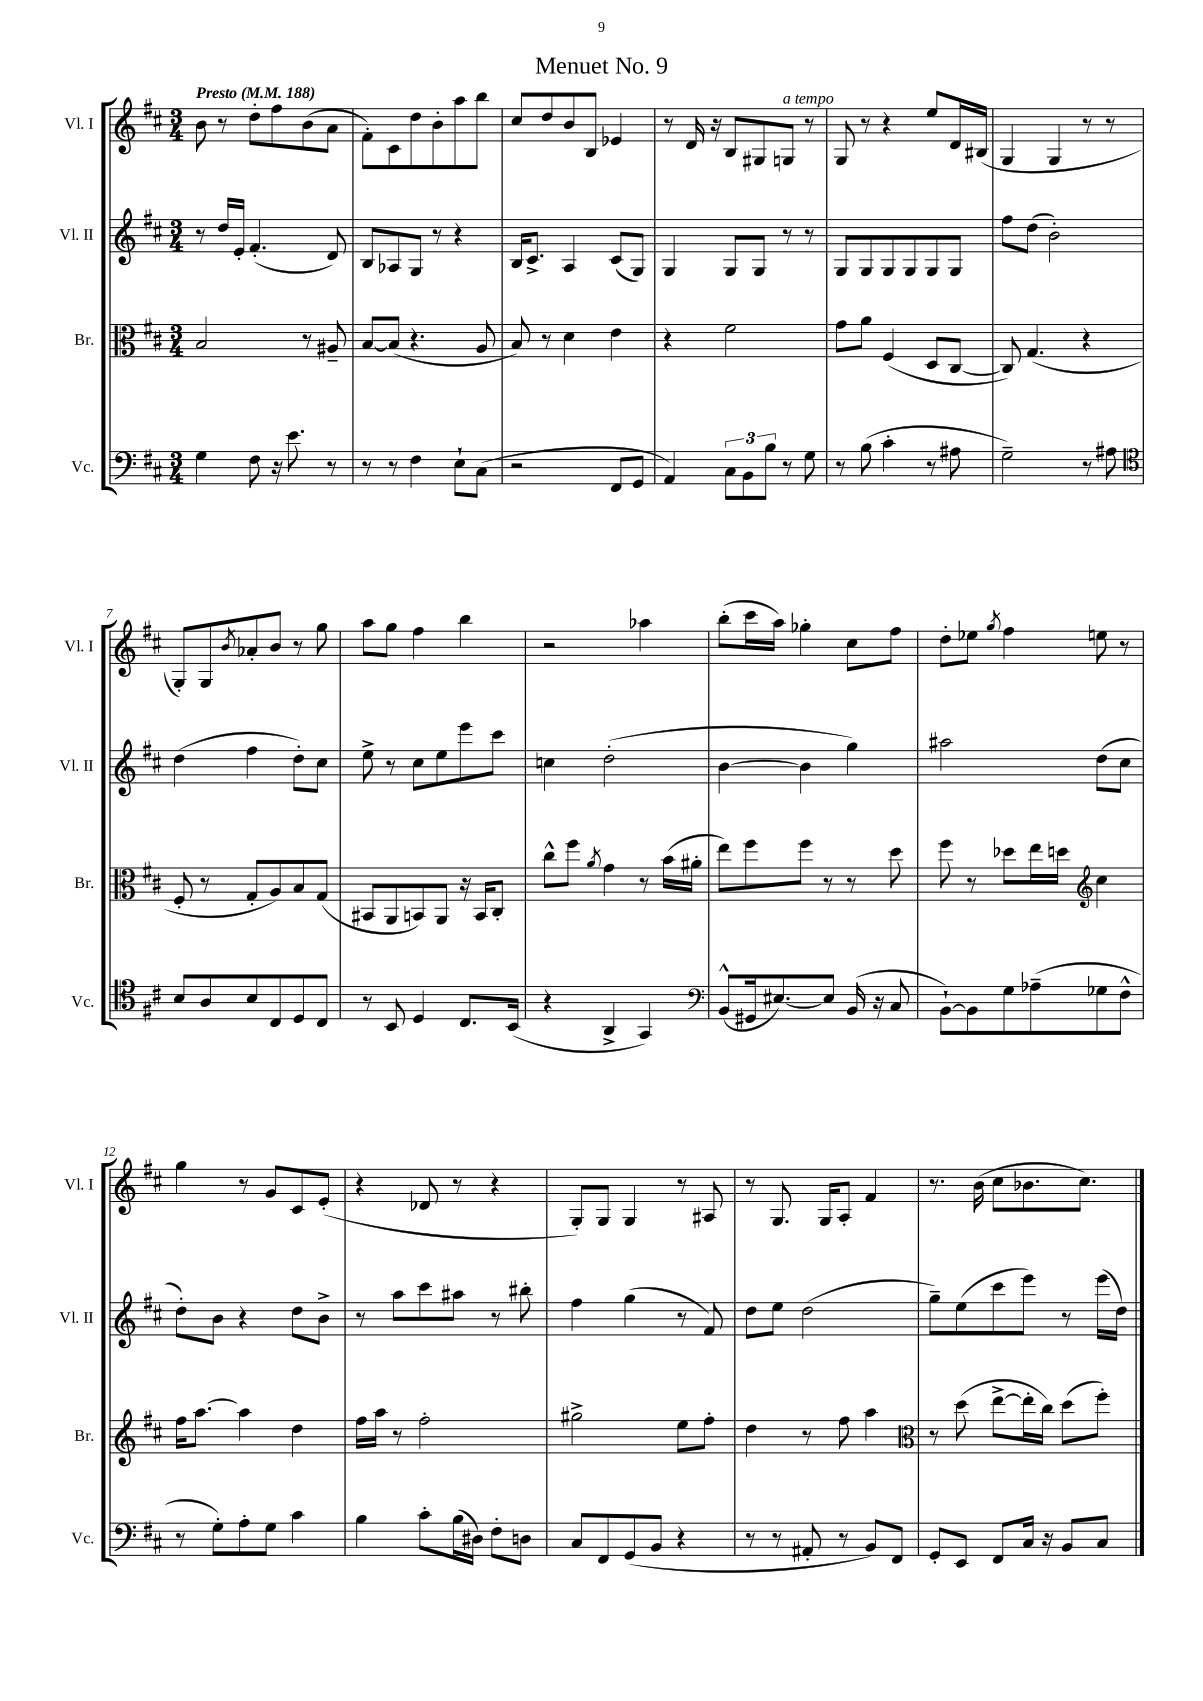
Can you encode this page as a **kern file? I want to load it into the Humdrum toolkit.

**kern	**kern	**kern	**kern
*staff4	*staff3	*staff2	*staff1
*clefF4	*clefC3	*clefG2	*clefG2
*k[f#c#]	*k[f#c#]	*k[f#c#]	*k[f#c#]
*M3/4	*M3/4	*M3/4	*M3/4
*MM188	*MM188	*MM188	*MM188
4G	2B	8r	8b
.	.	16dd	8r
.	.	16e'	.
8F#	.	(4.f#'	8dd'
16r	.	.	8ff#
8.e	.	.	.
.	8r	.	(8b
8r	8A#~	8d)	8a
=	=	=	=
8r	[8B	8B	8f#')
8r	(8B]	8A-	8c#
4F#	4.r	8G	8dd
.	.	8r	8b'
8E`	.	4r	8aa
(8C#	8A	.	8bb
=	=	=	=
2r	8B)	16B	8cc#
.	.	8.c#^	.
.	8r	.	8dd
.	4d	4A	8b
.	.	.	8B
8FF#	4e	(8c#	4e-
8GG	.	8G)	.
=	=	=	=
4AA)	4r	4G	8r
.	.	.	16d
.	.	.	16r
12C#	2f#	8G	8B
12BB	.	.	.
.	.	8G	8G#
12B	.	.	.
8r	.	8r	8G
8G	.	8r	8r
=	=	=	=
8r	8g	8G	8G
(8B	8a	8G	8r
4c#'	(4F#	8G	4r
.	.	8G	.
8r	8D	8G	8ee
8A#	[8C#	8G	16d
.	.	.	(16B#
=	=	=	=
2G~)	8C#])	8ff#	4G
.	(4.G	(8dd	.
.	.	2b')	4G
8r	4r	.	8r
8A#	.	.	8r
=	=	=	=
*clefC4	*	*	*
8B	8F#'	(4dd	8G')
8A	8r	.	8G
.	.	.	8qb
8B	8G'	4ff#	8a-'
8C#	8A)	.	8b
8D	8B	8dd')	8r
8C#	(8G	8cc#	8gg
=	=	=	=
8r	8BB#	8ee^	8aa
8BB	8AA	8r	8gg
4D	8BB)	8cc#	4ff#
.	8AA	8ee	.
8.C#	16r	8eee	4bb
.	16BB	.	.
.	8C#'	8ccc#	.
(16BB	.	.	.
=	=	=	=
4r	8cc#^^	4cc	2r
.	8ff#	.	.
.	8qa	.	.
4AA^	4g	(2dd'	.
4GG)	8r	.	4aa-
.	(16b	.	.
.	16a#'	.	.
=	=	=	=
*clefF4	*	*	*
(8BB^^	8ee)	[4b	(8bb'
16GG#	8ff#	.	16ccc#
[8.E#)	.	.	16aa)
.	8ff#	4b]	4gg-'
8E#]	8r	.	.
(16BB	8r	4gg)	8cc#
16r	.	.	.
8C#	8dd	.	8ff#
=	=	=	=
[8BB`)	8ff#	2aa#	8dd'
8BB]	8r	.	8ee-
.	.	.	8qgg
8G	8dd-	.	4ff#
(8A-~	16ee	.	.
.	16dd	.	.
*	*clefG2	*	*
8G-	4cc#	(8dd	8ee
8F#^^	.	8cc#	8r
=	=	=	=
8r	16ff#	8dd')	4gg
.	[8.aa	.	.
8G')	.	8b	.
8A'	4aa]	4r	8r
8G	.	.	8g
4c#	4dd	8dd	8c#
.	.	8b^	(8e'
=	=	=	=
4B	16ff#	8r	4r
.	16aa	.	.
.	8r	8aa	.
8c#'	2ff#'	8ccc#	8d-
(16B	.	8aa#	8r
16D#)	.	.	.
8F#'	.	8r	4r
8D	.	8bb#'	.
=	=	=	=
8C#	2gg#^	4ff#	8G')
8FF#	.	.	8G
(8GG	.	(4gg	4G
8BB	.	.	.
4r	8ee	8r	8r
.	8ff#'	8f#)	8A#
=	=	=	=
8r	4dd	8dd	8r
8r	.	8ee	8.G
8AA#'	8r	(2dd	.
.	.	.	16G
8r	8ff#	.	8A'
8BB)	4aa	.	4f#
8FF#	.	.	.
=	=	=	=
*	*clefC3	*	*
8GG'	8r	8gg~)	8.r
8EE	(8dd	(8ee	.
.	.	.	(16b
8FF#	[8ee^	8ccc#	8cc#
16C#	16ee']	8eee)	8.b-
16r	16cc#)	.	.
8BB	(8dd	8r	.
.	.	.	8.cc#)
8C#	8ff#')	(16eee	.
.	.	16dd)	.
==	==	==	==
*-	*-	*-	*-
